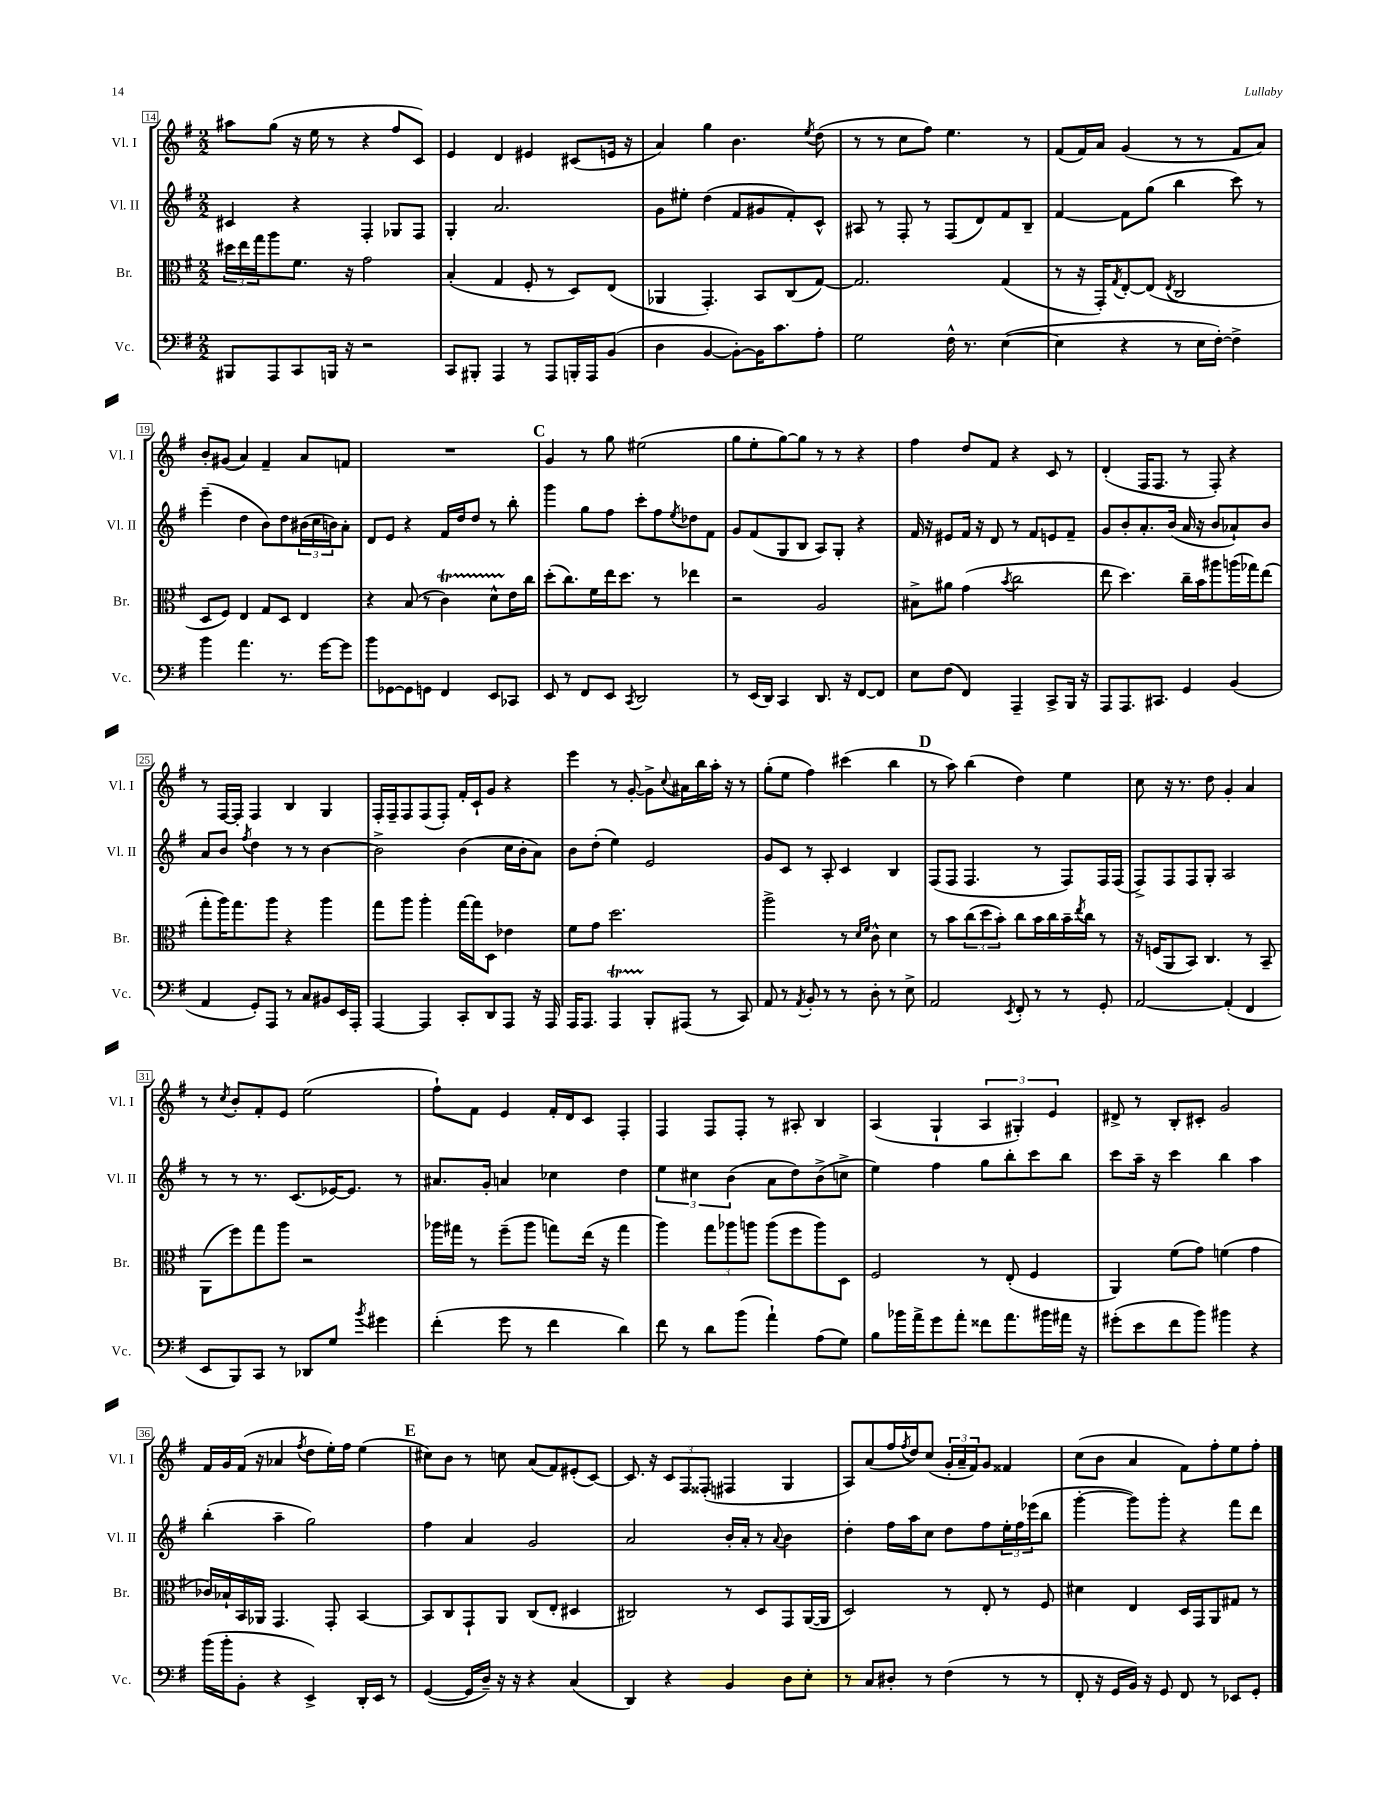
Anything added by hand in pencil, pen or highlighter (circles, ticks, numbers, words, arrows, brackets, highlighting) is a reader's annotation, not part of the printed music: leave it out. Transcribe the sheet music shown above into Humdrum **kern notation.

**kern	**kern	**kern	**kern
*part4	*part3	*part2	*part1
*staff4	*staff3	*staff2	*staff1
*I"Vc.	*I"Br.	*I"Vl. II	*I"Vl. I
*I'Vc.	*I'Br.	*I'Vl. II	*I'Vl. I
*clefF4	*clefC3	*clefG2	*clefG2
*k[f#]	*k[f#]	*k[f#]	*k[f#]
*M2/2	*M2/2	*M2/2	*M2/2
=14	=14	=14	=14
8BBB#X/L	24dd#X\LL	4c#X/	8aa#X\L
.	24ee\	.	.
.	24gg\J	.	.
8AAA/	8aa\	.	(8gg\J
8CC/	8.f#\J	4r	16r
.	.	.	16ee\
16BBBn/Jk	.	.	8r
16r	16r	.	.
2r	2g\	4F#'/	4r
.	.	8G-X/L	8ff#/L
.	.	8F#/J	8c/J)
=15	=15	=15	=15
8CC/L	(4B'/	4G'/	4e/
8BBB#X'/J	.	.	.
4AAA/	4G/	2.a/	4d/
8r	8F#'/	.	4e#X/
8AAA/L	8r	.	.
16BBBn'/L	8D/L)	.	(8c#X/L
16AAA/J	.	.	.
(8BB/J	(8E/J	.	16en/Jk
.	.	.	16r
=16	=16	=16	=16
4D\	4AA-X/	8g\L	4a/)
.	.	8ee#X'\J	.
[4BB/	4.GG'/)	(4dd\	4gg\
8BB'\L_)	.	8f#/L	4.b\
16BB\K]	8BB/L	8g#X/	.
8.c\	.	.	.
.	(8C/	8f#'/)	.
.	.	.	8qee/
8A'\J	[8G/J)	8c^^/J	(8dd\
=17	=17	=17	=17
2G\	2.G/]	8A#X/	8r
.	.	8r	8r
.	.	8F#'/	8cc\L
.	.	8r	8ff#\J)
16F#^^\	.	(8F#/L	4.ee\
8.r	.	.	.
.	.	8d/)	.
([4E\	(4G/	8f#/	.
.	.	8B~/J	8r
=18	=18	=18	=18
4E\]	8r	[4f#/	(8f#/L
.	16r	.	16f#/L)
.	16GG'/KL)	.	16a/JJ
.	8qG/	.	.
4r	[8E'/	8f#\L]	(4g/
.	(8E/J]	(8gg\J	.
.	8qE/	.	.
8r	2C/	4bb\	8r
16E\LL	.	.	8r
[16F#'\JJ)	.	.	.
4F#^\]	.	8ccc\)	8f#/L
.	.	8r	8a/J)
!!LO:LB:g=z
=19	=19	=19	=19
4b\	8D/L	(4eee~\	8b'/L
.	8F#/J)	.	(8g#X/J
4.a\	4E/	4dd\	4a/)
.	8G/L	8b\L)	4f#~/
8.r	8D/J	8dd\	.
.	4E/	(24b#X\L	8a/L
.	.	24cc\	.
[16g\KL	.	.	.
.	.	24bn\J)	.
8g\J]	.	8a'\J	8fn/J
=20	=20	=20	=20
8b\L	4r	8d/L	1r
[8GG-X\	.	8e/J	.
8GG-\]	(8B/	4r	.
8GGn\J	8r	.	.
4FF#/	4cT\)	16f#/LL	.
.	.	16dd/J	.
.	.	8dd/J	.
8EE/L	8dTTT^^\L	8r	.
8CC-X/J	16e\L	8bb'\	.
.	16cc\JJ	.	.
!!LO:REH:place=s1:t=C
=21	=21	=21	=21
8EE/	(8dd'\L	4ggg\	4g/
8r	8.cc\)	.	.
8FF#/L	.	8gg\L	8r
.	16f#\L	.	.
8EE/J	16ee\J	8ff#\J	8gg\
.	8.dd\J	.	.
8qCC/	.	.	.
2DD/	.	8ccc'\L	(2ee#X\
.	8r	8ff#\	.
.	.	8qee/	.
.	4ee-X\	8dd-X\	.
.	.	8f#\J	.
=22	=22	=22	=22
8r	2r	8g/L	8gg\L
(16EE/LL	.	(8f#/	8ee'\
16DD/JJ)	.	.	.
4CC/	.	8G/	[8gg\)
.	.	8B/J	8gg\J]
8.DD/	2A/	8A/L)	8r
.	.	8G'/J	8r
16r	.	.	.
[8FF#/L	.	4r	4r
8FF#/J]	.	.	.
=23	=23	=23	=23
8E\L	8B#X^\L	16f#/	4ff#\
.	.	16r	.
(8F#\J	8a#X\J	8e#X/L	.
4FF#/)	(4g\	16f#/Jk	8dd/L
.	.	16r	.
.	.	8d/	8f#/J
.	8qb/	.	.
4AAA~/	2cc\	8r	4r
.	.	8f#/L	.
8CC^/L	.	8en/	8c/
16BBB/Jk	.	8f#~/J	8r
16r	.	.	.
=24	=24	=24	=24
8AAA/L	8ee\	8g/L	(4d'/
8.AAA/	4.dd\)	8b'/	.
.	.	8.a'/	16F#/KL
8.CC#X/J	.	.	8.F#/J
.	.	(16b/Jk	.
4GG/	16cc~\LL	16a/	8r
.	16b\J	16r	.
.	8aa#X\	8b/L	8F#'/)
(4BB/	(16aan\L	8a-X`/)	4r
.	16gg-X\J)	.	.
.	(8ee\J	8b/J	.
!!LO:LB:g=z
=25	=25	=25	=25
4AA/	8gg'\L	8a/L	8r
.	16aa\K)	8b/J	[16F#/LL
.	8.gg\	.	16F#'/JJ]
.	.	8qff#/	.
8GG'/L)	.	4dd\	4F#/
8AAA/J	8aa\J	.	.
8r	4r	8r	4B/
8C/L	.	8r	.
8BB#X/	4aa\	[4b\	4G/
16EE/L	.	.	.
16AAA'/JJ	.	.	.
=26	=26	=26	=26
[4AAA/	8gg\L	2b^\]	16F#'/LL
.	.	.	16F#~/J
.	8aa\J	.	8F#/
4AAA/]	4aa'\	.	(8F#/
.	.	.	8F#'/J)
8CC'/L	[16gg\LL	(4b\	16f#'/LL
.	16gg\J]	.	16c`/J
8DD/	8D\J	.	8g/J
8AAA/J	4e-X\	16cc\LL	4r
.	.	16b'\J	.
16r	.	8a\J)	.
16AAA/	.	.	.
=27	=27	=27	=27
16AAA/KL	8f#\L	8b\L	4eee\
8.AAA/J	.	.	.
.	8g\J	(8dd'\J	.
4AAAT/	2.dd\	4ee\)	8r
.	.	.	[8g'/
8BBB'/L	.	2e/	8g^\L]
.	.	.	8qqcc/
(8AAA#X/J	.	.	16a#X\L
.	.	.	16bb\
8r	.	.	16aa'\JJ
.	.	.	16r
8CC/)	.	.	8r
=28	=28	=28	=28
8AA/	2aa^\	8g/L	(8gg'\L
8r	.	8c/J	8ee\J
8qAA/	.	.	.
8BB'/	.	8r	4ff#\)
8r	.	8A'/	.
8r	8r	4c/	(4ccc#X\
.	16qqd/LL	.	.
.	16qqf#/JJ	.	.
8D'\	8c^^\	.	.
8r	4d\	4B/	4bb\
8E^\	.	.	.
!!LO:REH:place=s1:t=D
=29	=29	=29	=29
2AA/	8r	(8F#/L	8r
.	8b\L	8F#/J	8aa\)
.	(12cc\	4.F#/	(4bb\
.	12dd\	.	.
.	12b'\J)	.	.
8qEE/	.	.	.
8FF#'/	8cc\L	.	4dd\)
8r	16b\L	8r	.
.	16cc\	.	.
8r	16b~\	8F#/L)	4ee\
.	8qee/	.	.
.	16cc\JJ	.	.
8GG'/	8r	16F#/L	.
.	.	(16F#/JJ	.
=30	=30	=30	=30
[2AA/	16r	8F#^/L)	8cc\
.	(16Fn/KL	.	.
.	8AA/	8F#/	16r
.	.	.	8.r
.	8BB/J)	8F#/	.
.	4.C/	8G'/J	8dd\
(4AA'/]	.	2A/	4g'/
4FF#/	8r	.	4a/
.	8BB~/	.	.
!!LO:LB:g=z
=31	=31	=31	=31
8EE/L	(8AA\L	8r	8r
.	.	.	8qcc/
8BBB/)	8ff#\)	8r	8b'/L
8CC/J	8gg\	8.r	8f#'/
8r	8aa\J	.	8e/J
.	.	(8.c/L	.
8DD-X/L	2r	.	(2ee\
8G/J	.	[16e-X/K)	.
.	.	8.e-/J]	.
8qb/	.	.	.
4g#X\	.	.	.
.	.	8r	.
=32	=32	=32	=32
(4f#'\	16aa-X\LL	8.a#X/L	8ff#`\L)
.	16gg#X\JJ	.	.
.	8r	.	8f#\J
.	.	16g'/Jk	.
8g\	(8ff#~\L	4an/	4e/
8r	8aa-\J	.	.
4f#\	8ggn\L)	4cc-X\	16f#'/LL
.	.	.	16d/J
.	(16ee\Jk	.	8c/J
.	16r	.	.
4d\)	4gg\	4dd\	4F#'/
=33	=33	=33	=33
8f#\	4aa\)	6ee\	4F#/
8r	.	.	.
.	.	6cc#X\	.
8d\L	12gg\L	.	8F#/L
.	12aa-X\	(6b\	.
(8b\J	.	.	8F#'/J
.	12aan\J	.	.
4a`\)	(8aa\L	8a\L	8r
.	8ff#\	8dd\)	8A#X'/
(8A\L	8aa\)	(8b^\	4B/
8G\J)	8D\J	8ccn^\J	.
=34	=34	=34	=34
8B\L	2F#/	4ee\)	(4A/
16b-X\L	.	.	.
16a^\J	.	.	.
8g\	.	4ff#\	4G`/
8a'\J	.	.	.
8f##X\L	8r	8gg\L	6A/
8.a\	(8E'/	8bb'\	.
.	.	.	6G#X'/)
.	4F#/	8ccc\	.
16b#X\L	.	.	.
.	.	.	6e/
16a#X\JJ	.	8bb\J	.
16r	.	.	.
=35	=35	=35	=35
(8g#X'\L	4AA/)	8ccc\L	8d#X^/
8e\	.	16aa~\Jk	8r
.	.	16r	.
8f#\	(8f#\L	4ccc\	8B'/L
8b\J)	8g\J)	.	8c#X'/J
4b#X\	(4fn\	4bb\	2g/
4r	4g\	4aa\	.
!!LO:LB:g=z
=36	=36	=36	=36
(16b\LL	16c-X/LL)	(4bb'\	16f#/LL
16b'\J	16B-X`/	.	16g/
8BB'\J	16BB/	.	(16f#/JJ
.	16AA-X/JJ	.	16r
4r	4.GG/	4aa~\	4a-X/
.	.	.	8qff#/
4EE^/)	.	2gg\)	8dd\L
.	8GG'/	.	16ee'\L)
.	.	.	16ff#\JJ
16DD'/LL	[4BB/	.	(4ee\
16EE/JJ	.	.	.
8r	.	.	.
!!LO:REH:place=s1:t=E
=37	=37	=37	=37
([4GG/	8BB/L]	4ff#\	8cc#X\L)
.	8C/	.	8b\J
16GG/LL]	8GG`/	4a/	8r
16D~/JJ)	.	.	.
16r	8AA/J	.	8ccn\
16r	.	.	.
4r	(8C/L	2g/	(8a/L
.	8E'/J	.	8f#/)
(4C/	4D#X/	.	(8e#X'/
.	.	.	[8c/J)
=38	=38	=38	=38
4DD/)	2C#X/)	2a/	8.c/]
.	.	.	16r
4r	.	.	12c/L
.	.	.	12F#/
.	.	.	(12F##X'/J
4BB/	8r	16b'/LL	4F#X/
.	.	16a'/JJ	.
.	8D/L	8r	.
.	.	8qqa/	.
8D\L	8GG/	4b\	4G/
8E'\J	([16AA/L	.	.
.	16AA/JJ]	.	.
=39	=39	=39	=39
8r	2D/)	4dd'\	8A/L)
8C/L	.	.	(8a/
8D#X'/J	.	16ff#\LL	16ff#/L
.	.	.	8qff#/
.	.	16aa\J	16dd/J)
8r	.	8cc\J	(8cc/J
(4F#\	8r	8dd\L	24g'/LL
.	.	.	24a~/
.	.	.	24f#/J)
.	8E'/	8ff#\	8g/J
8r	8r	24ee'\L	4f##X/
.	.	24ff#\	.
.	.	(24eee-X\J	.
8r	8F#/	8bb\J	.
=40	=40	=40	=40
8FF#'/	4d#X\	[4ggg'\	(8cc\L
16r	.	.	8b\J
16GG/LL	.	.	.
16BB/JJ)	4E/	8ggg\L])	4a/
16r	.	.	.
8GG/	.	8ggg'\J	.
8FF#/	16D/LL	4r	8f#\L)
.	16GG/J	.	.
8r	8AA/	.	8ff#'\
8EE-X/L	8G#X/J	8fff#\L	8ee\
8GG'/J	8r	8ddd\J	8ff#'\J
==	==	==	==
*-	*-	*-	*-
